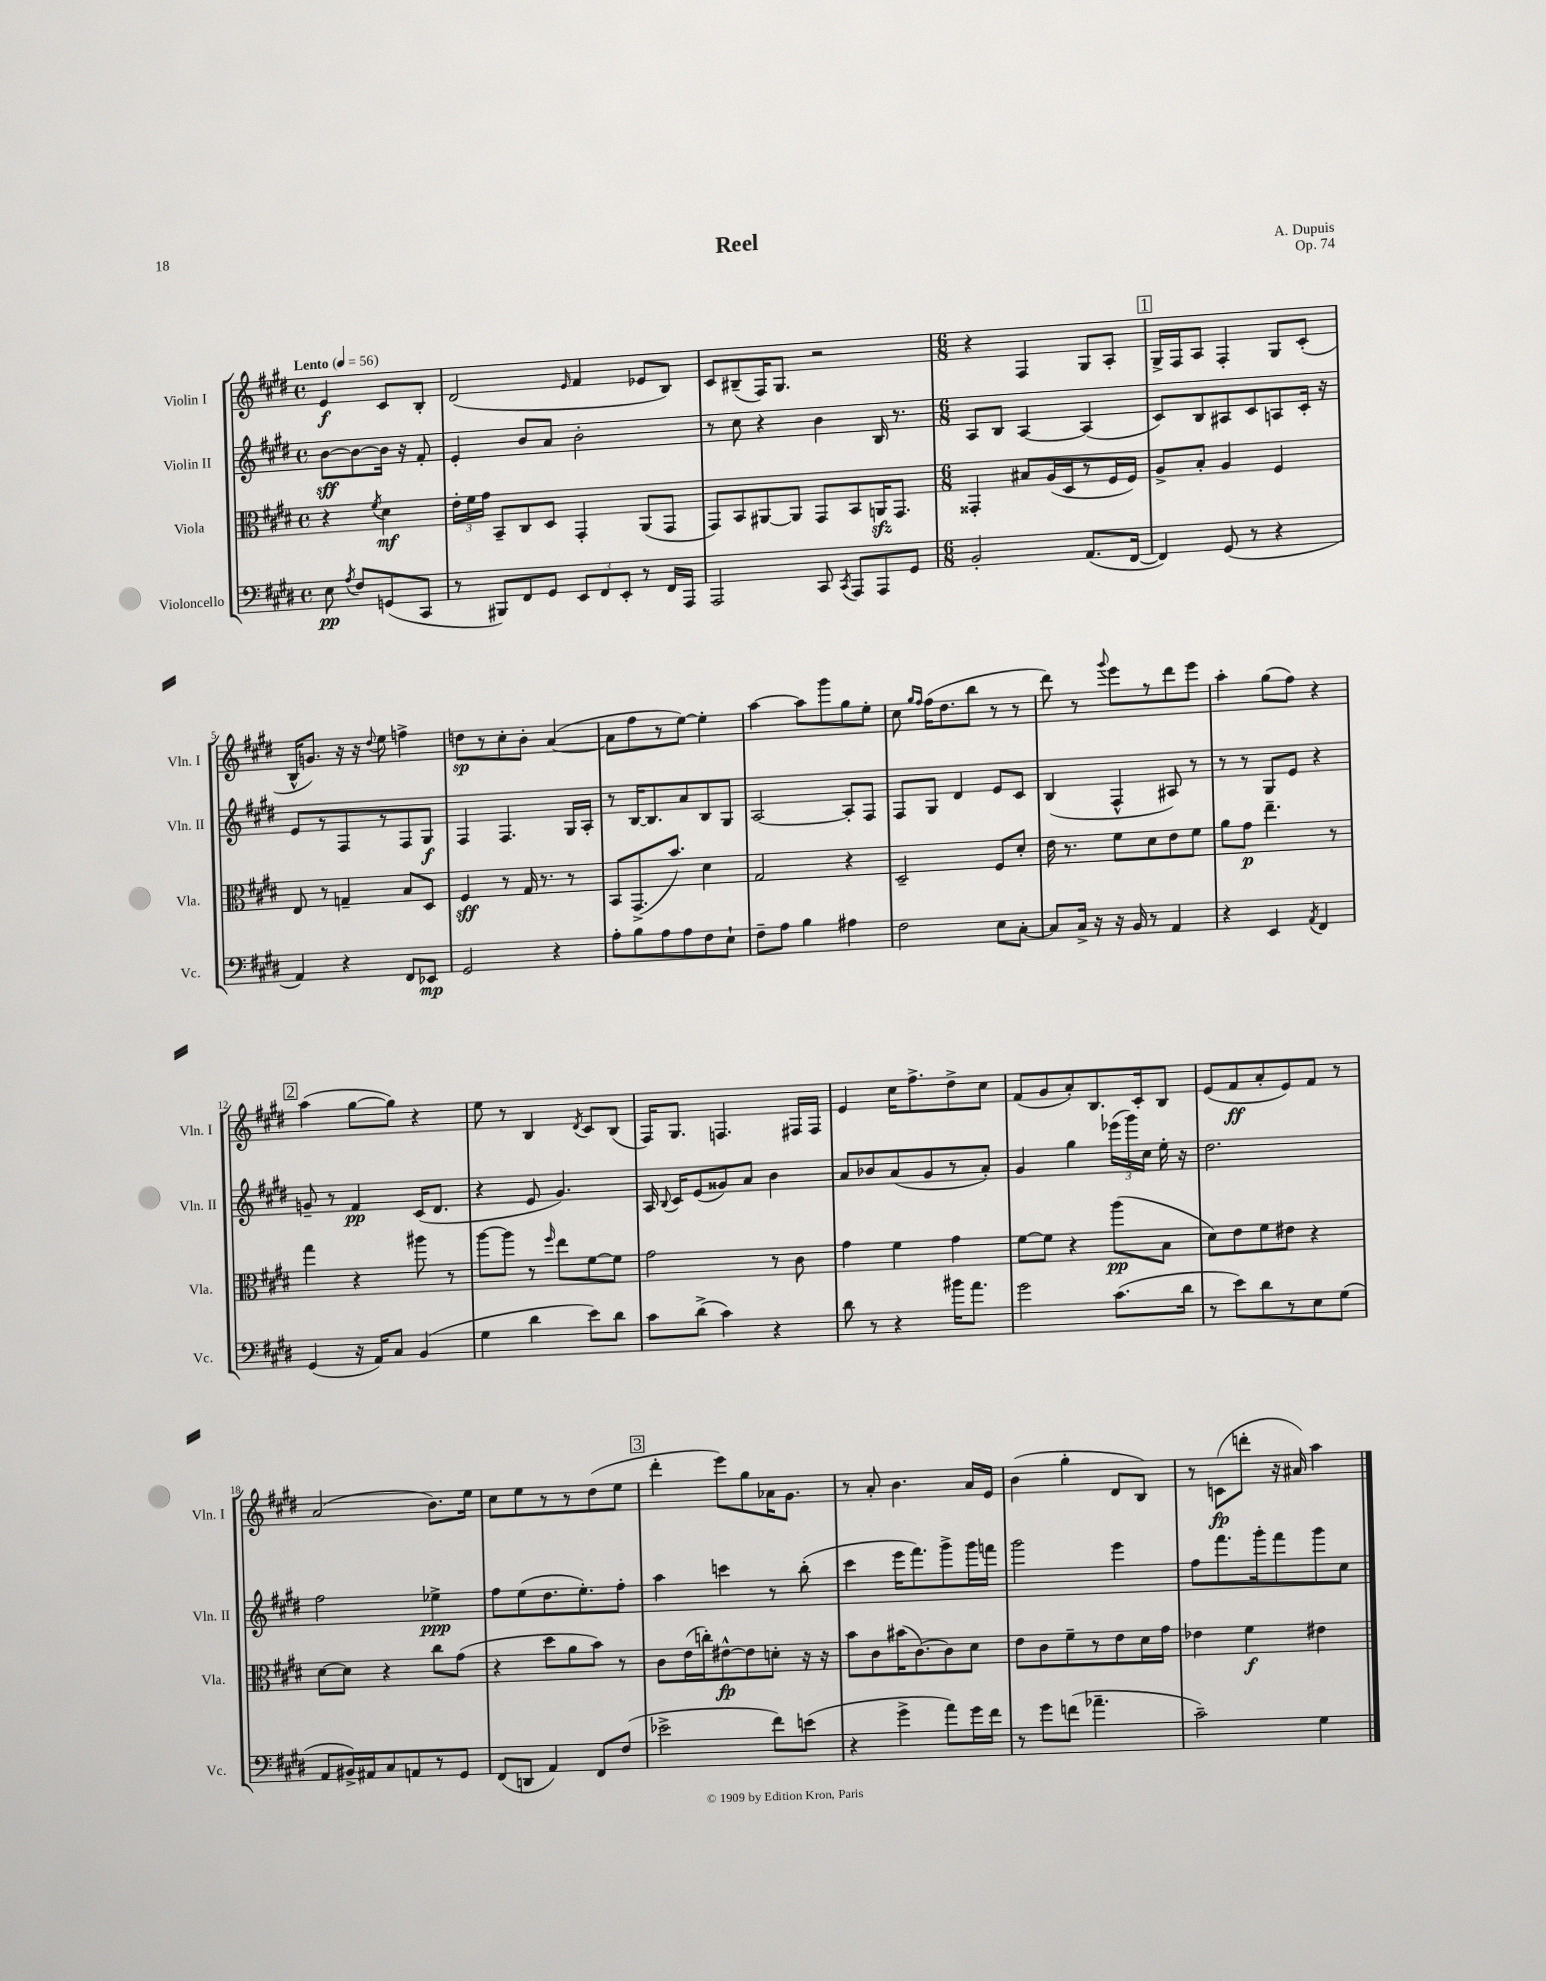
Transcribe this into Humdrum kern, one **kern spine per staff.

**kern	**kern	**kern	**kern
*staff4	*staff3	*staff2	*staff1
*clefF4	*clefC3	*clefG2	*clefG2
*k[f#c#g#d#]	*k[f#c#g#d#]	*k[f#c#g#d#]	*k[f#c#g#d#]
*M4/4	*M4/4	*M4/4	*M4/4
*met(c)	*met(c)	*met(c)	*met(c)
*MM56	*MM56	*MM56	*MM56
8E\	4r	[8b\L	4e/
8qA/	.	.	.
8F#/L	.	8b\_	.
.	8qf#/	.	.
(8GG/	4d#\	16b\]Jk	8c#/L
.	.	16r	.
8CC#/J	.	8f#'/	8B'/J
=	=	=	=
8r	24e'\LL	4e'/	(2d#/
.	24f#\	.	.
.	24g#\JJ	.	.
8BBB#/L)	8BB~/L	.	.
8FF#/	8C#/	8b/L	.
8GG#/J	8D#/J	8a/J	.
.	.	.	16qqe/
12EE/L	4GG#'/	2b'\	4f#/
12FF#/	.	.	.
12EE'/J	.	.	.
8r	(8AA/L	.	8e-/L
16FF#/LL	8GG#/J	.	8B/J)
16AAA/JJ	.	.	.
=	=	=	=
2AAA/	8GG#/L)	8r	8c#/L
.	8BB/	8cc#\	(8B#~/
.	[8AA#/	4r	16F#/K)
.	.	.	8.G#/J
.	8AA#/]J	.	.
8CC#/	8GG#/L	4b\	2r
8qCC#/	.	.	.
8AAA/L	8BB/	.	.
8AAA/	16AA/K	16B/	.
.	8.GG#/J	8.r	.
8GG#/J	.	.	.
=	=	=	=
*M6/8	*M6/8	*M6/8	*M6/8
2BB'/	4GG##'/	8A/L	4r
.	.	8B/J	.
.	8B#/L	[4A/	4F#/
.	(16A/L	.	.
.	16D#/J	.	.
(8.AA/L	8r	(4A/]	8G#/L
.	16F#/L	.	8A'/J
[16FF#/Jk	16F#/JJ)	.	.
=	=	=	=
4FF#/])	8A^/L	8c#/L)	16G#^/LL
.	.	.	16F#/J
.	8B'/J	8B/	8A/J
(8GG#/	4A/	8A#/	4F#'/
8r	.	8c#/	.
4r	4F#/	8A/	8G#/L
.	.	16c#'/Jk	(8c#'/J
.	.	16r	.
=	=	=	=
4AA/)	8E/	8e/L	16B^^/LK
.	.	.	8.g/J)
.	8r	8r	.
4r	4G~/	8F#/	16r
.	.	.	16r
.	.	.	8qqdd#/
.	.	8r	8ee\
8FF#/L	8B/L	8F#/	4ff^\
8EE-/J	8D#/J	8G#/J	.
=	=	=	=
2GG#/	4F#/	4F#/	8dd\L
.	.	.	8r
.	8r	4.F#/	8cc#'\
.	16G#/	.	8b'\J
.	8.r	.	.
4r	.	.	([4a/
.	8r	16G#/LL	.
.	.	16A'/JJ	.
=	=	=	=
8A'\L	8BB/L	8r	8a\]L
8B\	(8.GG#^/	[16B/LK	8ff#\
.	.	8.B/]	.
8A\	.	.	8r
.	8.b/J)	.	.
8A\	.	8a/	[8ee\J)
8F#\	4d#\	8B/	4ee'\]
8E`\J	.	8G#/J	.
=	=	=	=
8F#~\L	2G#/	[2A/	[4aa\
8A\J	.	.	.
4B\	.	.	8aa\]L
.	.	.	8ggg#\
4A#\	4r	8A'/]L	8gg#\
.	.	8F#/J	8ee'\J
=	=	=	=
2F#\	2D#~/	8F#/L	8cc#\
.	.	.	16qqgg#/LL
.	.	.	16qqff#/JJ
.	.	8G#/J	(16ff#\LK
.	.	.	8.dd#\
.	.	4d#/	.
.	.	.	8bb\J
8E\L	8F#/L	8e/L	8r
[8C#'\J	8d#'/J	8c#/J	8r
=	=	=	=
8C#/]L	16e\	(4B/	8ddd#\)
.	8.r	.	.
16C#^/Jk	.	.	8r
16r	.	.	.
.	.	.	8qqggg#/
16r	8f#\L	4F#^^/	8eee\L
16BB/	.	.	.
8r	8d#\	.	8r
4AA/	8e\	8A#/)	8ddd#\
.	8f#\J	8r	8eee\J
=	=	=	=
4r	8a\L	8r	4aa'\
.	8g#\J	8r	.
4EE/	4.ee~\	8G#/L	(8gg#\L
.	.	8e/J	8ff#\J)
8qAA/	.	.	.
4FF#/	.	4r	4r
.	8r	.	.
=	=	=	=
(4GG#/	4gg#\	8g~/	(4aa\
.	.	8r	.
16r	4r	4f#/	[8gg#\L
16AA/LK)	.	.	.
8C#/J	.	.	8gg#\]J)
(4BB/	8aa#\	(16c#/LK	4r
.	.	8.d#/J	.
.	8r	.	.
=	=	=	=
4G#\	[8aa\L	4r	8ee\
.	8aa\]J	.	8r
4d#\	8r	8e/	4B/
.	16qqff#/	.	.
.	8ee\L	4.g#/)	.
.	.	.	8qd#/
8e\L)	[8f#\	.	8c#/L
8d#\J	8f#\]J	.	(8B/J
=	=	=	=
8c#\L	2g#\	16A/	16F#/LK)
.	.	8qqB/	.
.	.	16c#/LK	8.G#/J
(8d#^\J	.	(8e/	.
4c#\)	.	8g##/)	4.F/
.	.	8a/J	.
4r	8r	4b\	.
.	8c#\	.	16F#/LL
.	.	.	16F#/JJ
=	=	=	=
8d#\	4g#\	8a/L	4e/
8r	.	8b-/	.
4r	4f#\	(8a/	16cc#\LK
.	.	.	8.ff#^\
.	.	8g#/	.
16b#\LK	4g#\	8r	8dd#^\
8.a\J	.	.	.
.	.	8a'/J)	8cc#\J
=	=	=	=
2g#\	[8f#\L	4g#/	(8f#/L
.	8f#\]J	.	8g#/
.	4r	4gg#\	8a'/)
.	.	.	8.B/
(8.c#\L	(8aa\L	(24eee-\LL	.
.	.	24ggg#\)	.
.	.	.	16c#'/k
.	.	24cc#\JJ	.
.	8B\J	16ee'\	8B/J
16d#\Jk	.	16r	.
=	=	=	=
8r	8d#\L)	2.dd#\	(8e/L
8e\L)	8e\	.	8f#/
8d#\	8f#\	.	8a'/
8r	8e#\J	.	8e/)
8E\	4r	.	8f#/J
(8G#\J	.	.	8r
=	=	=	=
8AA/L	[8d#\L	2ff#\	(2a/
16BB#^/L)	8d#\]J	.	.
16AA#/J	.	.	.
8C#/	4r	.	.
8AA/	.	.	.
8r	8cc#\L	4ee-^\	8.b\L)
8GG#/J	(8g#\J	.	.
.	.	.	16ee\Jk
=	=	=	=
(8FF#/L	4r	8ff#\L	8cc#\L
8DD/J	.	(8ee\	8ee\
4AA/)	8dd#\L	8.dd#\	8r
.	8a\	.	8r
.	.	8.ee'\)	.
8FF#/L	8b\J)	.	(8dd#\
(8F#/J	8r	8ff#'\J	8ee\J
=	=	=	=
2e-^\	8c#\L	4aa\	4ddd#'\
.	(16e\L	.	.
.	16cc'\J)	.	.
.	[8e#^^\	4ccc\	8eee\L)
.	8e#\]	.	8gg#\
8f#\L)	8d'\J	8r	16a-\K
.	.	.	8.g#\J
(8e\J	16r	(8bb'\	.
.	16r	.	.
=	=	=	=
4r	8b\L	4ccc#\	8r
.	8c#\	.	8a'/
4g#^\	(16b#\K	16eee\LK	4.b\
.	[8.c#\)	8.fff#\)	.
8a\L)	8c#\]	8ggg#^\	.
16g#\L	8d#\J	16ggg#\L	16a/LL
16f#\JJ	.	16fff\JJ	16e/JJ
=	=	=	=
8r	8e\L	2ggg#\	(4b\
8g#\L	8c#\	.	.
(8f\J	8f#~\	.	4gg#'\
4.a-~\	8r	.	.
.	8e\	4eee\	8d#/L
.	16d#\L	.	8B/J)
.	16g#\JJ	.	.
=	=	=	=
2c#~\)	4e-\	8ff#\L	8r
.	.	8.fff#\	(8c\L
.	4f#\	.	8ddd'\J
.	.	16ggg#'\k	.
.	.	8fff#\	16r
.	.	.	16a#/)
4G#\	4e#\	8ggg#\	4aa\
.	.	8cc#\J	.
==	==	==	==
*-	*-	*-	*-
